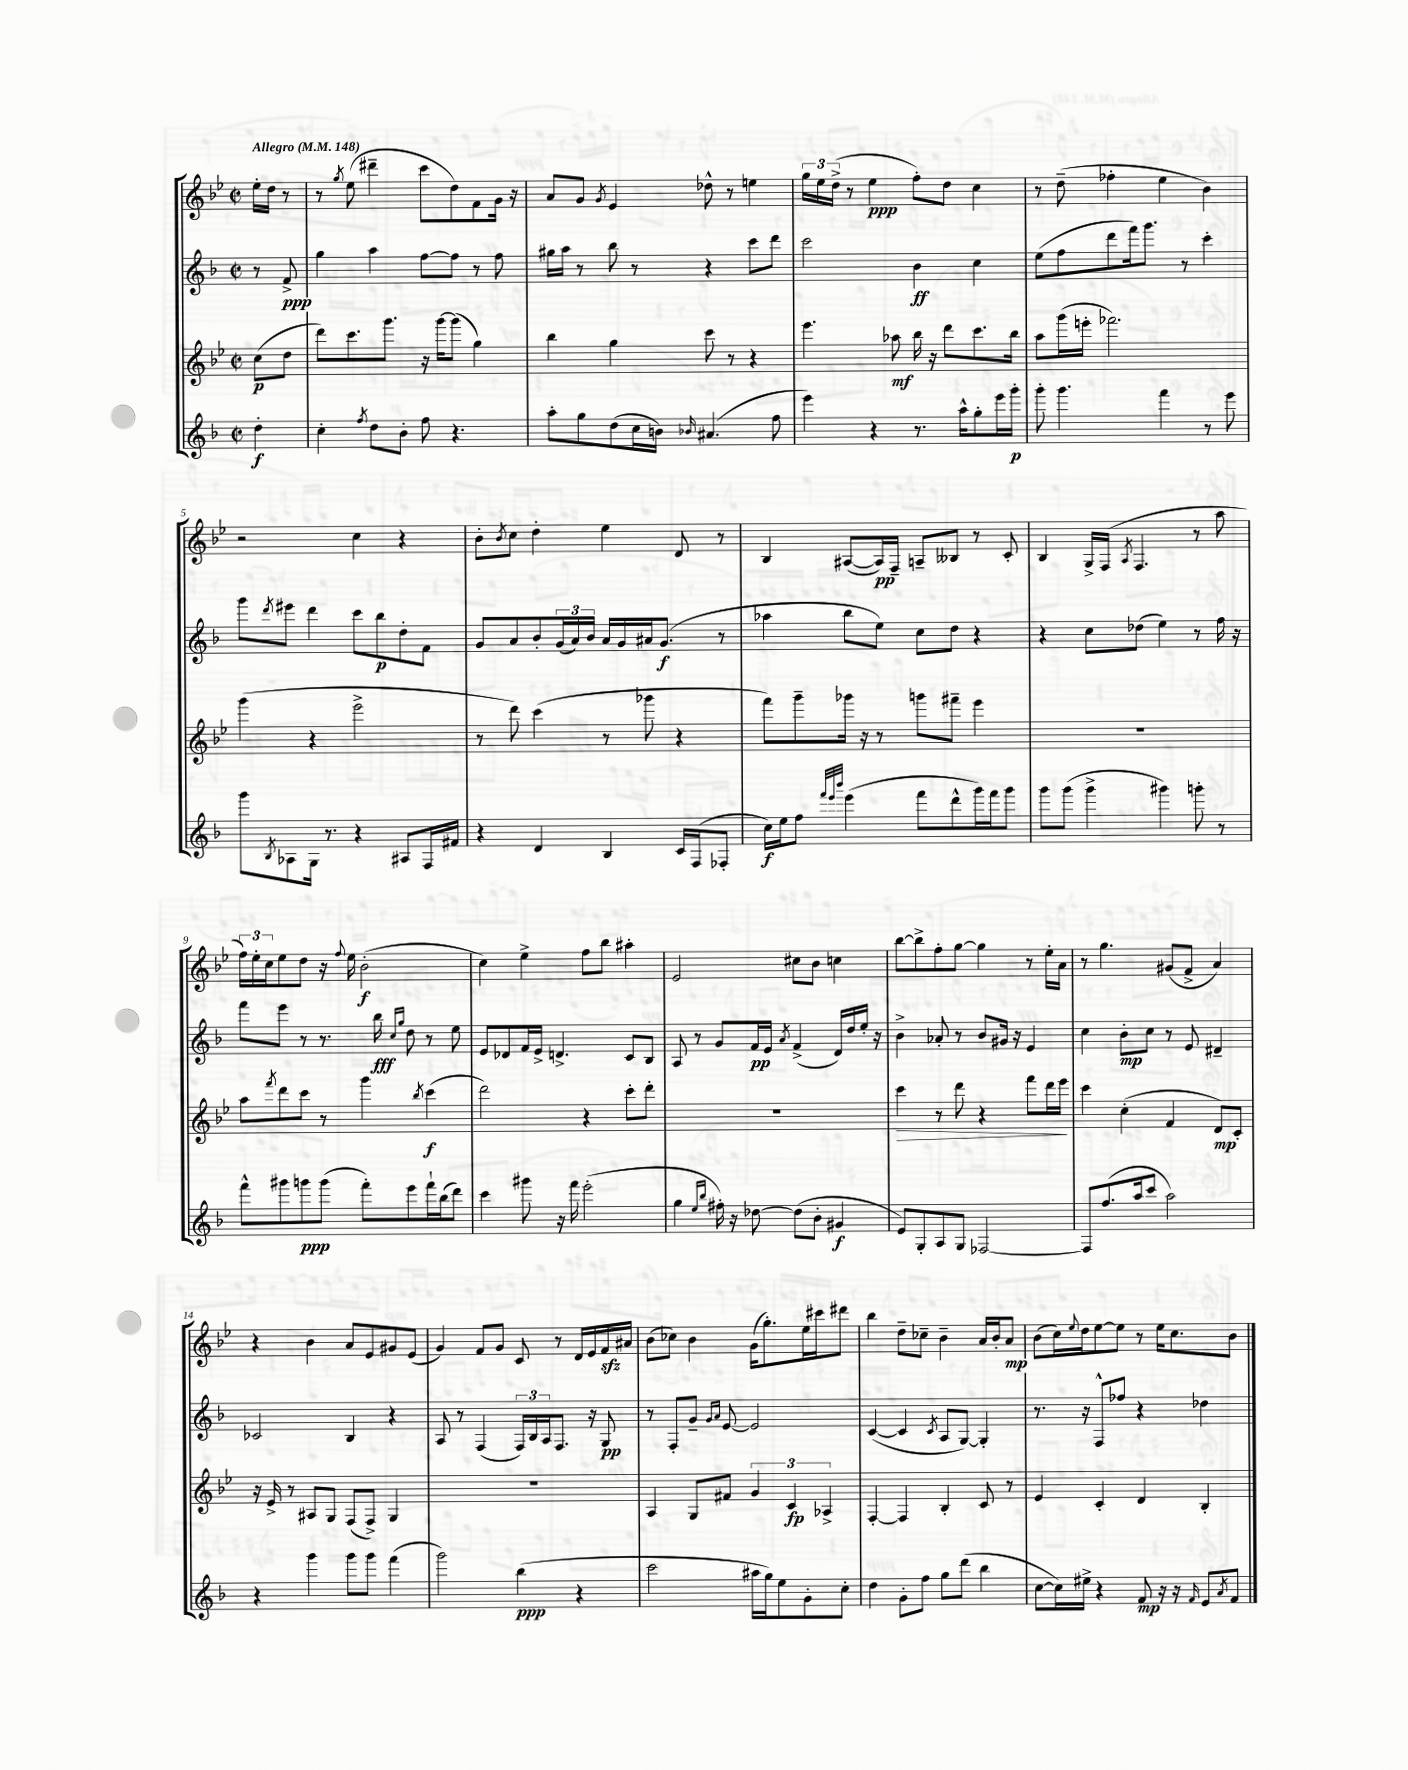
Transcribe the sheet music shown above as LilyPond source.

<<
\new StaffGroup <<
\new Staff = "s0" {
    \clef treble \key bes \major \defaultTimeSignature \time 2/2 \partial 4 \tempo "Allegro" 4 = 148
    ees''16-. d''16 r8 |
    r8 \acciaccatura { g''8 } ees''8( dis'''4-- c'''8 d''8) f'8 g'16 r16 |
    a'8 g'8 \acciaccatura { g'8 } ees'4 des''8-^ r8 e''4 |
    \tuplet 3/2 { g''16 ees''16 d''16->( } r8 ees''4\ppp f''8-.) d''8 c''4 |
    r8 d''8--( fes''4-. ees''4 bes'4) |
    r2 c''4 r4 |
    bes'8-. \acciaccatura { bes'8 } c''8 d''4-. ees''4 d'8 r8 |
    bes4 ais8~( ais16\pp) f16-- a8-- beses8 r8 c'8-. |
    bes4 g16-> f16( \acciaccatura { a8 } f4. r8 a''8 |
    \tuplet 3/2 { f''16) ees''16-. c''16 } ees''8 d''8 r16 \appoggiatura { f''8 } ees''16 bes'2-.\f( |
    c''4) ees''4-> f''8 bes''8 ais''4-. |
    ees'2 cis''8 bes'8 c''4 |
    bes''8~ bes''8-> f''8-. g''8~ g''4 r8 ees''16-. a'16 |
    r8 g''4. gis'8( f'8-> a'4) |
    r4 bes'4 a'8 ees'8 gis'8 ees'8( |
    g'4) f'8 g'8 c'8 r8 d'16 ees'16 f'16\sfz ais'16 |
    bes'8( ces''8) bes'4 g'16( g''8.-.) ees''16 cis'''16 dis'''8 |
    bes''4 d''8-- ces''8-- bes'4-- a'16 bes'16-. a'8\mp |
    bes'8( c''16) \appoggiatura { ees''8 } d''16 ees''8~ ees''8 r8 ees''16 c''8. bes'8 \bar "|." |
}
\new Staff = "s1" {
    \clef treble \key f \major \defaultTimeSignature \time 2/2 \partial 4
    r8 f'8->\ppp |
    g''4 a''4 f''8~ f''8 r8 f''8 |
    gis''16 a''16 r8 bes''8 r8 r4 c'''8 d'''8 |
    c'''2 bes'4\ff c''4 |
    e''8( f''8 d'''8 f'''16) g'''8. r8 c'''4-. |
    g'''8 \acciaccatura { d'''8 } eis'''8 d'''4 c'''8 bes''8\p d''8-. f'8 |
    g'8 a'8 bes'8-. \tuplet 3/2 { g'16( a'16) bes'16 } a'16 g'16 ais'16 g'8.\f( r8 |
    aes''4 bes''8 e''8) c''8 d''8 r4 |
    r4 c''8 des''8( e''4) r8 f''16 r16 |
    f'''8 e'''8 r8 r8. bes''16\fff \grace { c''16 g''16 } d''8 r8 e''8 |
    e'8 des'8 f'16 e'16-> d'4.-> c'8 bes8 |
    a8 r8 g'8 f'16\pp e'16 \acciaccatura { a'8 } f'4->( d'16) d''16 e''16-. r16 |
    bes'4-> aes'8-. r8 bes'8 gis'16 r16 e'4 |
    c''4 bes'8-.\mp c''8 r8 e'8 dis'4-- |
    ces'2 bes4 r4 |
    a8 r8 f4( \tuplet 3/2 { f16) bes16 a16 } f8. r16 g8\pp |
    r8 f8-. g'8-- \grace { g'16 a'16 } e'8~ e'2 |
    c'4~( c'4 \acciaccatura { c'8 } a8 g8~) g4-. |
    r8. r16 f8-^ fes''8 r4 des''4 \bar "|." |
}
\new Staff = "s2" {
    \clef treble \key bes \major \defaultTimeSignature \time 2/2 \partial 4
    c''8\p( d''8 |
    d'''8) c'''8. g'''8. r16 g'''16~ g'''8( g''4) |
    bes''4 g''4 c'''8 r8 r4 |
    ees'''4. aes''8\mf bes''16 r16 d'''8 c'''8. bes''16 |
    a''8 g'''16( e'''16-. fes'''2.) |
    g'''4( r4 ees'''2-> |
    r8 d'''8) c'''4( r8 ges'''8 r4 |
    f'''8) g'''8-- ges'''16 r16 r8 g'''8 fis'''8-- ees'''4 |
    R1 |
    a''8 \acciaccatura { f'''8 } d'''8 c'''8 r8 g'''4 \acciaccatura { bes''8 } c'''4\f( |
    d'''2) r4 c'''8-. d'''8-. |
    R1 |
    c'''4\> r8 d'''8 r4 f'''8 d'''16 ees'''16\! |
    c'''4 c''4-.( f'4 d'8\mp) c'8-. |
    r16 ees'16-> r8 ais8 g8 f8( f8->) g4 |
    R1 |
    a4 g8 fis'8 \tuplet 3/2 { g'4 c'4\fp aes4-> } |
    f4~-. f4 bes4-. c'8 r8 |
    ees'4 c'4-. d'4 bes4-. \bar "|." |
}
\new Staff = "s3" {
    \clef treble \key f \major \defaultTimeSignature \time 2/2 \partial 4
    d''4-.\f |
    c''4-. \acciaccatura { f''8 } d''8 bes'8-. f''8 r4. |
    a''8-. g''8 d''8( c''16 b'16) \grace { bes'16 } ais'4.( f''8 |
    e'''4) r4 r8. a''16-^ g''8-. e'''16 g'''16-.\p |
    g'''8-. g'''4. f'''4 r8 e'''8 |
    g'''8 \acciaccatura { bes8 } aes8 g16 r8. r4 ais8 f16 fis'16 |
    r4 d'4 bes4 c'16 f16( fes8-. |
    c''16\f) e''16 f''8 \grace { f'''32 e'''32 bes'''32 } e'''4( f'''8 d'''8-^ g'''16) f'''16 g'''8 |
    g'''8 g'''8( g'''4-> gis'''4) g'''8-. r8 |
    f'''8-^ gis'''8 g'''8\ppp g'''8( f'''8-.) e'''8 f'''16-! bes''16( d'''8) |
    c'''4 gis'''8 r16 f'''16 e'''2-.( |
    g''4 \grace { e''16 bes''16 } fis''16-.) r16 des''8~ des''8( bes'8-. gis'4\f |
    e'8) g8-. a8 g8 fes2~ |
    fes8 f''8.( a''16 c'''8 a''2) |
    r4 g'''4 g'''8 g'''8 f'''4( |
    g'''2) bes''4\ppp( r4 |
    c'''2 ais''16 g''16) e''8 g'8-. c''8-. |
    d''4 g'8-. f''8 g''8 d'''8( bes''4 |
    c''8~ c''16) eis''16-> r4 f'8\mp r16 r16 \grace { f'16 } e'8 \acciaccatura { a'8 } f'8 \bar "|." |
}
>>
>>
